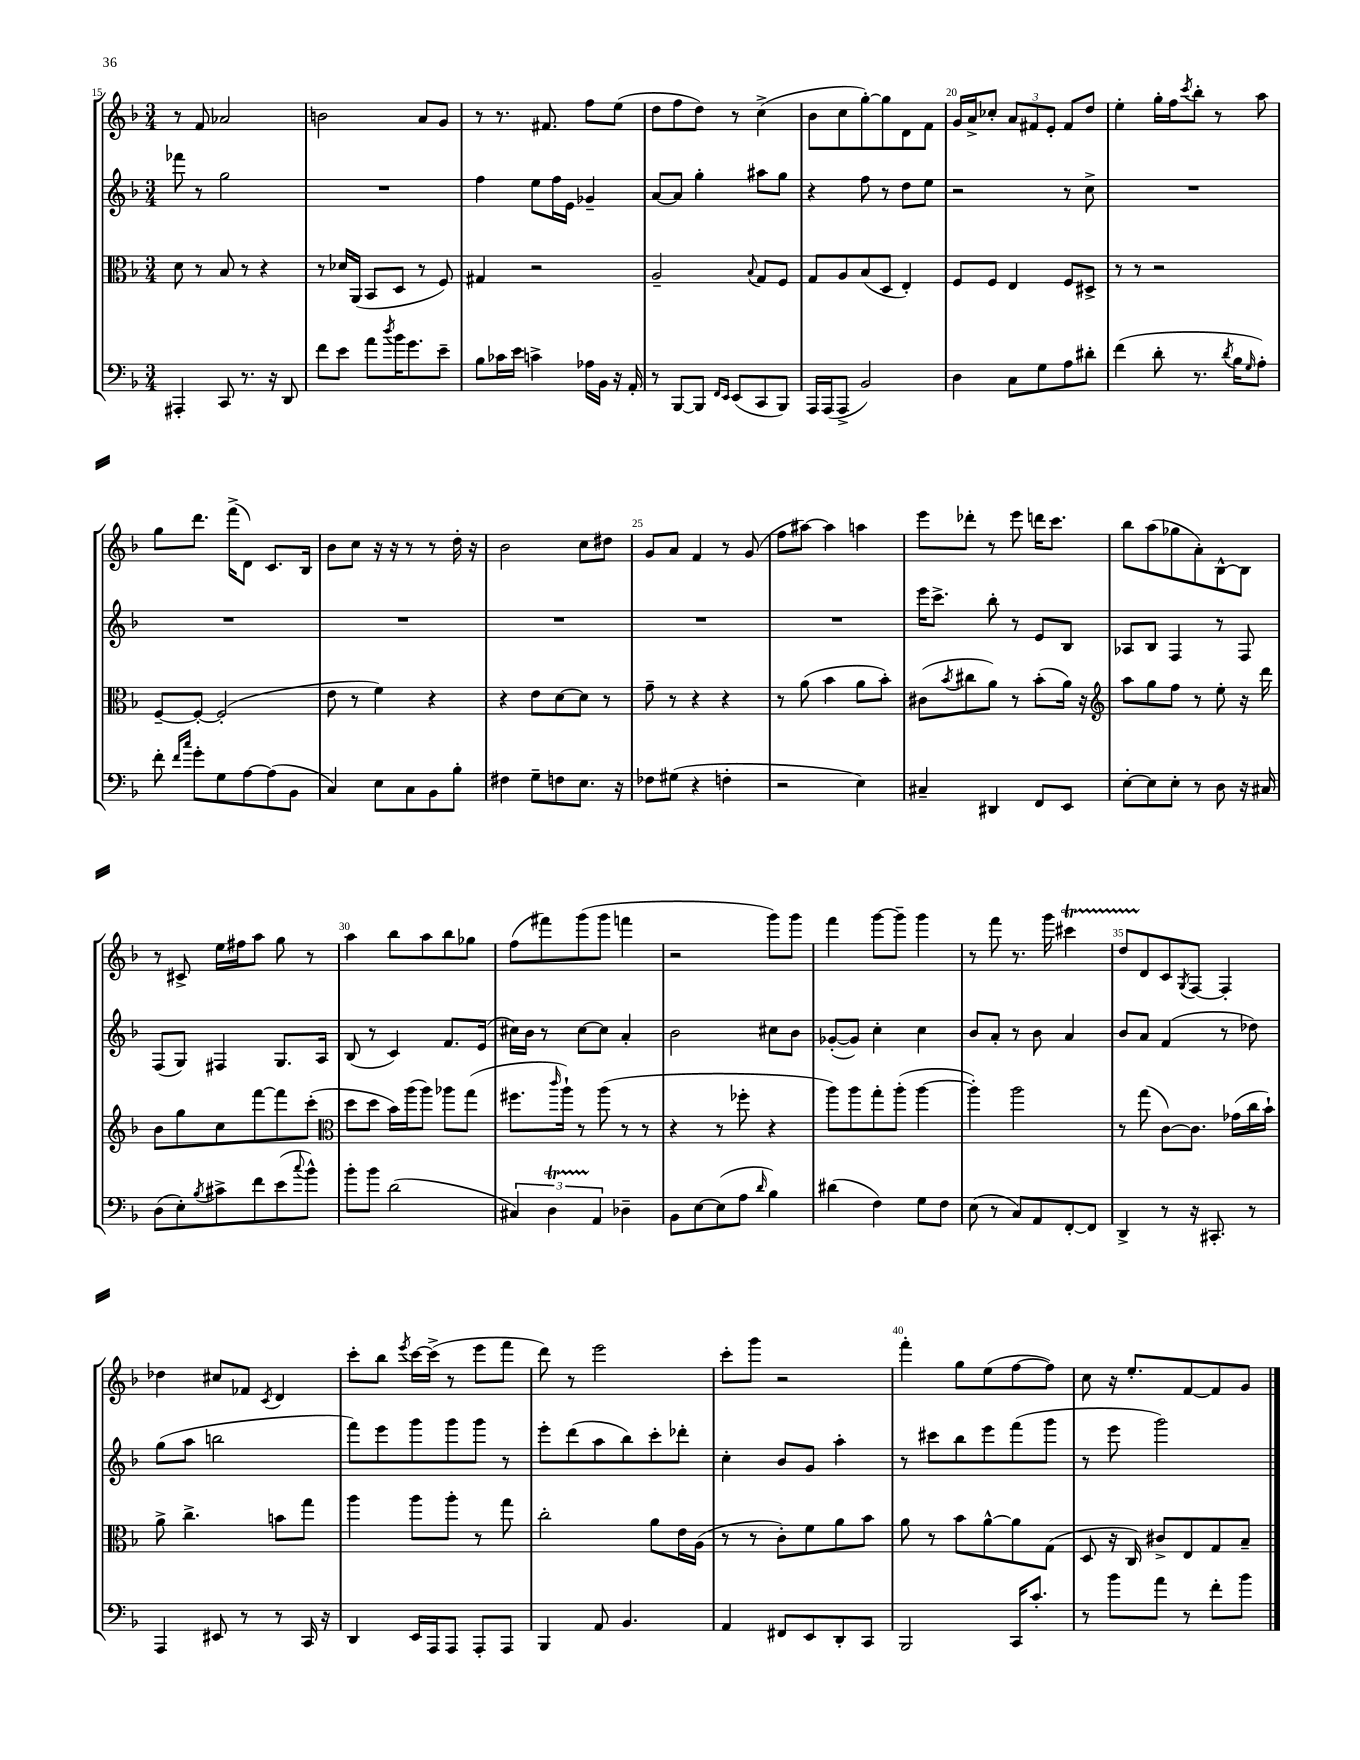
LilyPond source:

<<
\new StaffGroup <<
\new Staff = "s0" {
    \clef treble \key f \major \numericTimeSignature \time 3/4
    r8 f'8 aes'2 |
    b'2 a'8 g'8 |
    r8 r8. fis'8. f''8 e''8( |
    d''8 f''8 d''8) r8 c''4->( |
    bes'8 c''8 g''8~-.) g''8 d'8 f'8 |
    g'16 a'16-> ces''8-. \tuplet 3/2 { a'8 fis'8 e'8-. } fis'8 d''8 |
    e''4-. g''16-. f''16 \acciaccatura { c'''8 } bes''8-. r8 a''8 |
    g''8 d'''8. f'''16->( d'8) c'8. bes16 |
    bes'8 c''8 r16 r16 r8 r8 d''16-. r16 |
    bes'2 c''8 dis''8 |
    g'8 a'8 f'4 r8 g'8( |
    f''8 ais''8~) ais''4 a''4 |
    e'''8 des'''8-. r8 e'''8 d'''16 c'''8. |
    bes''8 a''8( ges''8 a'8-.) bes8~-^ bes8 |
    r8 cis'8-> e''16 fis''16 a''8 g''8 r8 |
    a''4 bes''8 a''8 bes''8 ges''8 |
    f''8( fis'''8) g'''8( g'''8 f'''4 |
    r2 g'''8) g'''8 |
    f'''4 g'''8~ g'''8-- g'''4 |
    r8 f'''8 r8. g'''16 cis'''4\startTrillSpan |
    d''8 d'8\stopTrillSpan c'8 \acciaccatura { g8 } f8~ f4-. |
    des''4 cis''8 fes'8 \acciaccatura { c'8 } d'4 |
    c'''8-. bes''8 \acciaccatura { e'''8 } c'''16~ c'''16->( r8 e'''8 f'''8 |
    d'''8) r8 e'''2 |
    c'''8-. g'''8 r2 |
    f'''4-. g''8 e''8( f''8~ f''8) |
    c''8 r16 e''8.-. f'8~ f'8 g'8 \bar "|." |
}
\new Staff = "s1" {
    \clef treble \key f \major \numericTimeSignature \time 3/4
    fes'''8 r8 g''2 |
    R2. |
    f''4 e''8 f''16 e'16 ges'4-- |
    a'8~ a'8 g''4-. ais''8 g''8 |
    r4 f''8 r8 d''8 e''8 |
    r2 r8 c''8-> |
    R2. |
    R2. |
    R2. |
    R2. |
    R2. |
    R2. |
    e'''16 c'''8.-> bes''8-. r8 e'8 bes8 |
    aes8 bes8 f4 r8 f8 |
    f8( g8) fis4 g8. a16 |
    bes8( r8 c'4) f'8. e'16( |
    cis''16) bes'16 r8 cis''8~ cis''8 a'4-. |
    bes'2 cis''8 bes'8 |
    ges'8~-.( ges'8) c''4-. c''4 |
    bes'8 a'8-. r8 bes'8 a'4 |
    bes'8 a'8 f'4( r8 des''8) |
    g''8( a''8 b''2 |
    f'''8) e'''8 g'''8 g'''8 g'''8 r8 |
    e'''8-. d'''8( a''8 bes''8) c'''8-. des'''8-. |
    c''4-. bes'8 g'8 a''4-. |
    r8 cis'''8 bes''8 e'''8 f'''8( g'''8 |
    r8 e'''8 g'''2) \bar "|." |
}
\new Staff = "s2" {
    \clef alto \key f \major \numericTimeSignature \time 3/4
    d'8 r8 bes8 r8 r4 |
    r8 des'16 a,16( bes,8 d8 r8 f8) |
    gis4 r2 |
    a2-- \appoggiatura { bes8 } g8 f8 |
    g8 a8 bes8( d8 e4-.) |
    f8 f8 e4 f8 dis8-> |
    r8 r8 r2 |
    f8~-- f8~-. f2-.( |
    e'8 r8 f'4) r4 |
    r4 e'8 d'8~ d'8 r8 |
    g'8-- r8 r4 r4 |
    r8 a'8( bes'4 a'8 bes'8-.) |
    cis'8( \acciaccatura { bes'8 } cis''8 a'8) r8 bes'8-.( a'16) r16 |
    \clef treble a''8 g''8 f''8 r8 e''8-. r16 d'''16 |
    bes'8 g''8 c''8 f'''8~ f'''8 c'''8-.( |
    \clef alto d''8 d''8 bes'16) a''16( a''8) aes''8 g''8( |
    fis''8. \grace { c'''16 } a''16-!) r8 a''8( r8 r8 |
    r4 r8 fes''8-. r4 |
    a''8) a''8 g''8-. a''8-.( a''4~ |
    a''4-.) a''2 |
    r8 g''8( c'8~) c'8. ges'16( c''16 bes'16-!) |
    a'8-> c''4.-> b'8 g''8 |
    a''4 a''8 a''8-. r8 g''8 |
    c''2-. a'8 e'16 a16( |
    r8 r8 c'8-.) f'8 a'8 bes'8 |
    a'8 r8 bes'8 a'8~-^ a'8 g8( |
    d8 r16 c16) cis'8-> e8 g8 bes8-- \bar "|." |
}
\new Staff = "s3" {
    \clef bass \key f \major \numericTimeSignature \time 3/4
    ais,,4-. c,8 r8. r16 d,8 |
    f'8 e'8 a'8 \acciaccatura { d''8 } bes'16 g'8. e'8-- |
    bes8 ces'16 e'16 c'4-> aes16 bes,16 r16 a,16-. |
    r8 bes,,8~ bes,,8 \grace { f,16 e,16 } e,8( c,8 bes,,8) |
    a,,16 a,,16( a,,8-> bes,2) |
    d4 c8 g8 a8 dis'8-. |
    f'4( d'8-. r8. \acciaccatura { d'8 } bes16 \grace { g16 } a8-.) |
    f'8-. \grace { f'16 c''16 } g'8-. g8 a8~ a8( bes,8 |
    c4) e8 c8 bes,8 bes8-. |
    fis4 g8-- f8 e8. r16 |
    fes8 gis8( r4 f4-. |
    r2 e4) |
    cis4-- dis,4 f,8 e,8 |
    e8~-. e8 e8-. r8 d8 r16 cis16 |
    d8( e8-.) \acciaccatura { bes8 } cis'8-> f'8 e'8( \appoggiatura { c''8 } bes'8-^) |
    bes'8-. bes'8 d'2( |
    \tuplet 3/2 { cis4) d4\startTrillSpan a,4\stopTrillSpan } des4-- |
    bes,8 e8~ e8( a8 \grace { d'16 } bes4) |
    dis'4( f4) g8 f8 |
    e8( r8 c8) a,8 f,8~-. f,8 |
    d,4-> r8 r16 cis,8.-. r8 |
    a,,4 eis,8 r8 r8 c,16 r16 |
    d,4 e,16 a,,16 a,,8 a,,8-. a,,8 |
    bes,,4 a,8 bes,4. |
    a,4 fis,8 e,8 d,8-. c,8 |
    bes,,2 c,16 c'8.-. |
    r8 bes'8 a'8 r8 f'8-. bes'8 \bar "|." |
}
>>
>>
\layout { \context { \Score currentBarNumber = #15 \override BarNumber.break-visibility = ##(#f #t #t) barNumberVisibility = #(every-nth-bar-number-visible 5) } }
